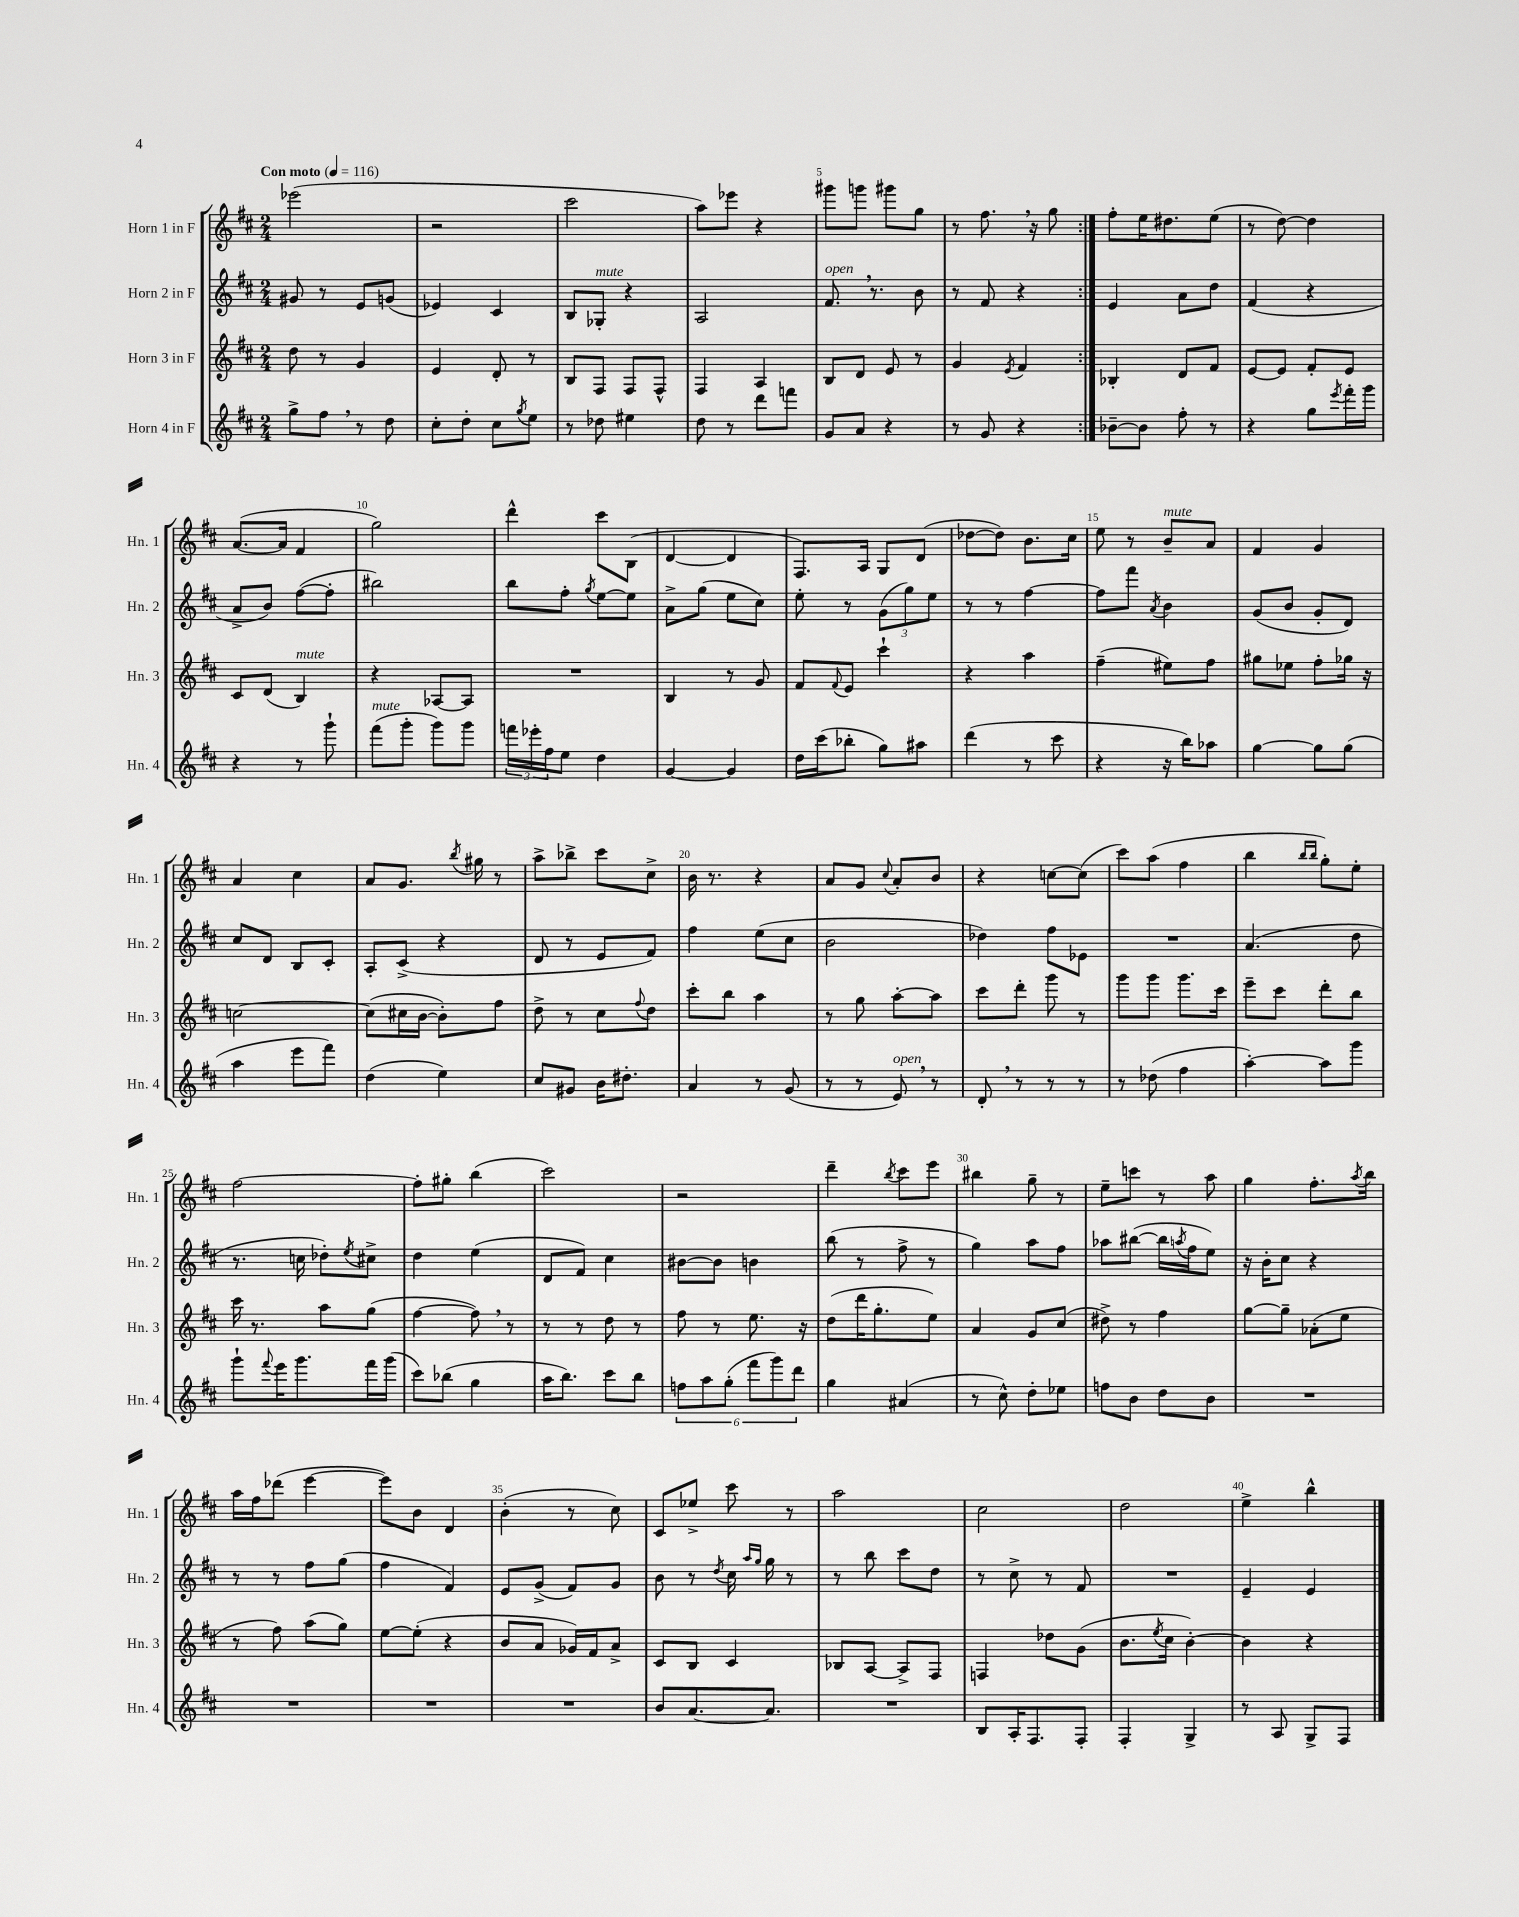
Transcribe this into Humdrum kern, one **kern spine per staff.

**kern	**kern	**kern	**kern
*part4	*part3	*part2	*part1
*staff4	*staff3	*staff2	*staff1
*I"Horn 4 in F	*I"Horn 3 in F	*I"Horn 2 in F	*I"Horn 1 in F
*I'Hn. 4	*I'Hn. 3	*I'Hn. 2	*I'Hn. 1
*clefG2	*clefG2	*clefG2	*clefG2
*k[f#c#]	*k[f#c#]	*k[f#c#]	*k[f#c#]
*M2/4	*M2/4	*M2/4	*M2/4
*MM116	*MM116	*MM116	*MM116
=1	=1	=1	=1
!	!	!	!LO:TX:a:B:t=Con moto
8gg^\L	8dd\	8g#X/	(2eee-X\
8ff#,\J	8r	8r	.
8r	4g/	8e/L	.
8dd\	.	(8gn/J	.
=2	=2	=2	=2
8cc#'\L	4e/	4e-X/)	2r
8dd'\J	.	.	.
8cc#\L	8d'/	4c#/	.
8qgg/	.	.	.
8ee\J	8r	.	.
=3	=3	=3	=3
8r	8B/L	8B/L	2ccc#\
!	!	!LO:TX:a:i:t=mute	!
8dd-X\	8F#/J	8G-X'/J	.
4ee#X\	8F#/L	4r	.
.	8F#^^/J	.	.
=4	=4	=4	=4
8dd\	4F#/	2A/	8aa\L)
8r	.	.	8eee-X\J
8ddd\L	4A/	.	4r
8fffn\J	.	.	.
=5	=5	=5	=5
!	!	!LO:TX:a:i:t=open	!
8g/L	8B/L	8.f#,/	8ggg#X\L
8a/J	8d/J	.	8gggn\J
.	.	8.r	.
4r	8e/	.	8ggg#X\L
.	8r	8b\	8gg\J
=6	=6	=6	=6
8r	4g/	8r	8r
8g/	.	8f#/	8.ff#,\
.	8qe/	.	.
4r	4f#/	4r	.
.	.	.	16r
.	.	.	8gg\
=7:|!	=7:|!	=7:|!	=7:|!
[8b-X~\L	4B-X'/	4e/	8ff#'\L
8b-\J]	.	.	16ee\K
.	.	.	8.dd#X\
8ff#'\	8d/L	8a\L	.
8r	8f#/J	8dd\J	(8ee\J
=8	=8	=8	=8
4r	[8e/L	(4f#/	8r
.	8e/J]	.	[8dd\)
8gg\L	8f#'/L	4r	4dd\]
8qeee/	.	.	.
16fff#'\L	8e/J	.	.
16ggg\JJ	.	.	.
!!LO:LB:g=z
=9	=9	=9	=9
4r	8c#/L	8a^/L	([8.a/L
.	(8d/J	8b/J)	.
.	.	.	16a/Jk]
!	!LO:TX:a:i:t=mute	!	!
8r	4B/)	([8ff#\L	4f#/
8ggg`\	.	8ff#'\J]	.
=10	=10	=10	=10
!LO:TX:a:i:t=mute	!	!	!
(8fff#\L	4r	2bb#X\)	2gg\)
8ggg'\J	.	.	.
8ggg\L)	[8A-X/L	.	.
8ggg\J	8A-/J]	.	.
=11	=11	=11	=11
24fffn\LL	2r	8bb\L	4ddd^^\
24eee-X'\	.	.	.
24ff#\J	.	.	.
8ee\J	.	8ff#'\J	.
.	.	8qgg/	.
4dd\	.	[8ee\L	8ccc#\L
.	.	8ee\J]	(8B\J
=12	=12	=12	=12
[4g/	4B/	8a^\L	[4d/
.	.	(8gg\J	.
4g/]	8r	8ee\L	4d/]
.	8g/	8cc#\J)	.
=13	=13	=13	=13
16dd\LL	8f#/L	8ee'\	8.F#/L)
(16ccc#\J	.	.	.
.	8qqf#/	.	.
8bb-X'\J	8e/J	8r	.
.	.	.	16A/Jk
8gg\L)	4ccc#`\	(12g\L	8G/L
.	.	12gg\)	.
8aa#X\J	.	.	(8d/J
.	.	12ee\J	.
=14	=14	=14	=14
(4ddd\	4r	8r	[8dd-X\L
.	.	8r	8dd-\J])
8r	4aa\	[4ff#\	8.b\L
8ccc#\	.	.	.
.	.	.	16cc#\Jk
=15	=15	=15	=15
4r	(4ff#~\	8ff#\L]	8ee\
.	.	8fff#\J	8r
.	.	8qa/	.
!	!	!	!LO:TX:a:i:t=mute
16r	8ee#X\L)	4b\	8b~/L
16bb\KL)	.	.	.
8aa-X\J	8ff#\J	.	8a/J
=16	=16	=16	=16
[4gg\	8gg#X\L	(8g/L	4f#/
.	8ee-X\J	8b/J	.
8gg\L]	8ff#'\L	8g'/L	4g/
(8gg\J	16gg-X\Jk	8d/J)	.
.	16r	.	.
!!LO:LB:g=z
=17	=17	=17	=17
4aa\	[2ccn\	8cc#/L	4a/
.	.	8d/J	.
8eee\L	.	8B/L	4cc#\
8fff#\J)	.	8c#'/J	.
=18	=18	=18	=18
(4dd\	(8cc\L]	8A'/L	8a/L
.	16cc#X\L	(8c#^/J	8.g/J
.	[16b\JJ	.	.
4ee\)	8b'\L])	4r	.
.	.	.	8qbb/
.	.	.	16gg#X\
.	8ff#\J	.	8r
=19	=19	=19	=19
8cc#/L	8dd^\	8d/	8aa^\L
8g#X/J	8r	8r	8bb-X^\J
16b\KL	8cc#\L	8e/L	8ccc#\L
8.dd#X'\J	.	.	.
.	8qqff#/	.	.
.	8dd\J	8f#/J)	8cc#^\J
=20	=20	=20	=20
4a/	8ccc#'\L	4ff#\	16b\
.	.	.	8.r
.	8bb\J	.	.
8r	4aa\	(8ee\L	4r
(8g/	.	8cc#\J	.
=21	=21	=21	=21
8r	8r	2b\	8a/L
8r	8gg\	.	8g/J
.	.	.	8qqcc#/
!LO:TX:a:i:t=open	!	!	!
8e,/)	[8aa'\L	.	8a'/L
8r	8aa\J]	.	8b/J
=22	=22	=22	=22
8d',/	8ccc#\L	4dd-X\)	4r
8r	8ddd'\J	.	.
8r	8ggg\	8ff#\L	[8ccn\L
8r	8r	8e-X\J	(8cc\J]
=23	=23	=23	=23
8r	8ggg\L	2r	8ccc#\L)
(8dd-X\	8ggg\J	.	(8aa\J
4ff#\	8.ggg\L	.	4ff#\
.	16ccc#\Jk	.	.
=24	=24	=24	=24
[4aa'\)	8eee~\L	(4.a/	4bb\
.	8ccc#\J	.	.
.	.	.	16qqbb/LL
.	.	.	16qqbb/JJ
8aa\L]	8ddd'\L	.	8gg'\L)
8ggg\J	8bb\J	8dd\	8ee'\J
!!LO:LB:g=z
=25	=25	=25	=25
8ggg`\L	16ccc#\	8.r	[2ff#\
.	8.r	.	.
8qqfff#/	.	.	.
16eee\K	.	.	.
8.ggg\	.	16ccn\	.
.	8aa\L	8dd-X'\L)	.
.	.	8qee/	.
16fff#\L	(8gg\J	8cc#X^\J	.
(16ggg\JJ	.	.	.
=26	=26	=26	=26
8ccc#\L)	[4ff#\	4dd\	8ff#'\L]
(8bb-X\J	.	.	8gg#X'\J
4gg\	8ff#,\])	(4ee\	(4bb\
.	8r	.	.
=27	=27	=27	=27
16aa\KL	8r	8d/L	2ccc#\)
8.bb\J)	.	.	.
.	8r	8f#/J)	.
8ccc#\L	8dd\	4cc#\	.
8bb\J	8r	.	.
=28	=28	=28	=28
12ffn\L	8ff#\	[8b#X\L	2r
12aa\	.	.	.
.	8r	8b#\J]	.
(12gg'\J	.	.	.
12fff#\L	8.ee\	4bn\	.
12ggg\)	.	.	.
12ddd\J	.	.	.
.	16r	.	.
=29	=29	=29	=29
4gg\	(8dd\L	(8bb\	4ddd~\
.	16ddd\K	8r	.
.	8.gg'\	.	.
.	.	.	8qbb/
(4a#X/	.	8ff#^\	8ccc#\L
.	8ee\J)	8r	8eee\J
=30	=30	=30	=30
8r	4a/	4gg\)	4bb#X\
8cc#^^\)	.	.	.
8dd'\L	8g/L	8aa\L	8gg~\
8ee-X\J	(8cc#/J	8ff#\J	8r
=31	=31	=31	=31
8ffn\L	8dd#X^\)	8aa-X\L	8ee~\L
8b\J	8r	([8bb#X\J	8cccn\J
8dd\L	4ff#\	16bb#\LL]	8r
.	.	8qaan/	.
.	.	16ff#\J	.
8b\J	.	8ee\J)	8aa\
=32	=32	=32	=32
2r	[8gg\L	16r	4gg\
.	.	16b'\KL	.
.	8gg~\J]	8cc#\J	.
.	(8a-X'\L	4r	8.ff#'\L
.	8ee\J	.	.
.	.	.	8qaa/
.	.	.	16bb\Jk
!!LO:LB:g=z
=33	=33	=33	=33
2r	8r	8r	16aa\LL
.	.	.	16ff#\J
.	8ff#\)	8r	(8ddd-X\J
.	(8aa\L	8ff#\L	[4eee\
.	8gg\J)	(8gg\J	.
=34	=34	=34	=34
2r	[8ee\L	4ff#\	8eee\L])
.	(8ee'\J]	.	8b\J
.	4r	4f#/)	4d/
=35	=35	=35	=35
2r	8b/L	8e/L	(4b'\
.	8a/J	(8g^/J	.
.	16g-X/LL)	8f#/L)	8r
.	16f#/J	.	.
.	8a^/J	8g/J	8cc#\)
=36	=36	=36	=36
8b/L	8c#/L	8b\	8c#/L
[8.a/	8B/J	8r	8ee-X^/J
.	.	8qdd/	.
.	4c#/	16cc#\	8ccc#\
.	.	16qqaa/LL	.
.	.	16qqgg/JJ	.
8.a/J]	.	16gg\	.
.	.	8r	8r
=37	=37	=37	=37
2r	8B-X/L	8r	2aa\
.	[8A/J	8bb\	.
.	8A^/L]	8ccc#\L	.
.	8F#/J	8dd\J	.
=38	=38	=38	=38
8B/L	4Fn/	8r	2cc#\
16A'/K	.	8cc#^\	.
8.F#/	.	.	.
.	8dd-X\L	8r	.
8F#'/J	(8g\J	8f#/	.
=39	=39	=39	=39
4F#'/	8.b\L	2r	2dd\
.	8qee/	.	.
.	16cc#\Jk	.	.
4G^/	[4b'\)	.	.
=40	=40	=40	=40
8r	4b\]	4e~/	4ee^\
8A/	.	.	.
8G^/L	4r	4e/	4bb^^\
8F#/J	.	.	.
==	==	==	==
*-	*-	*-	*-
